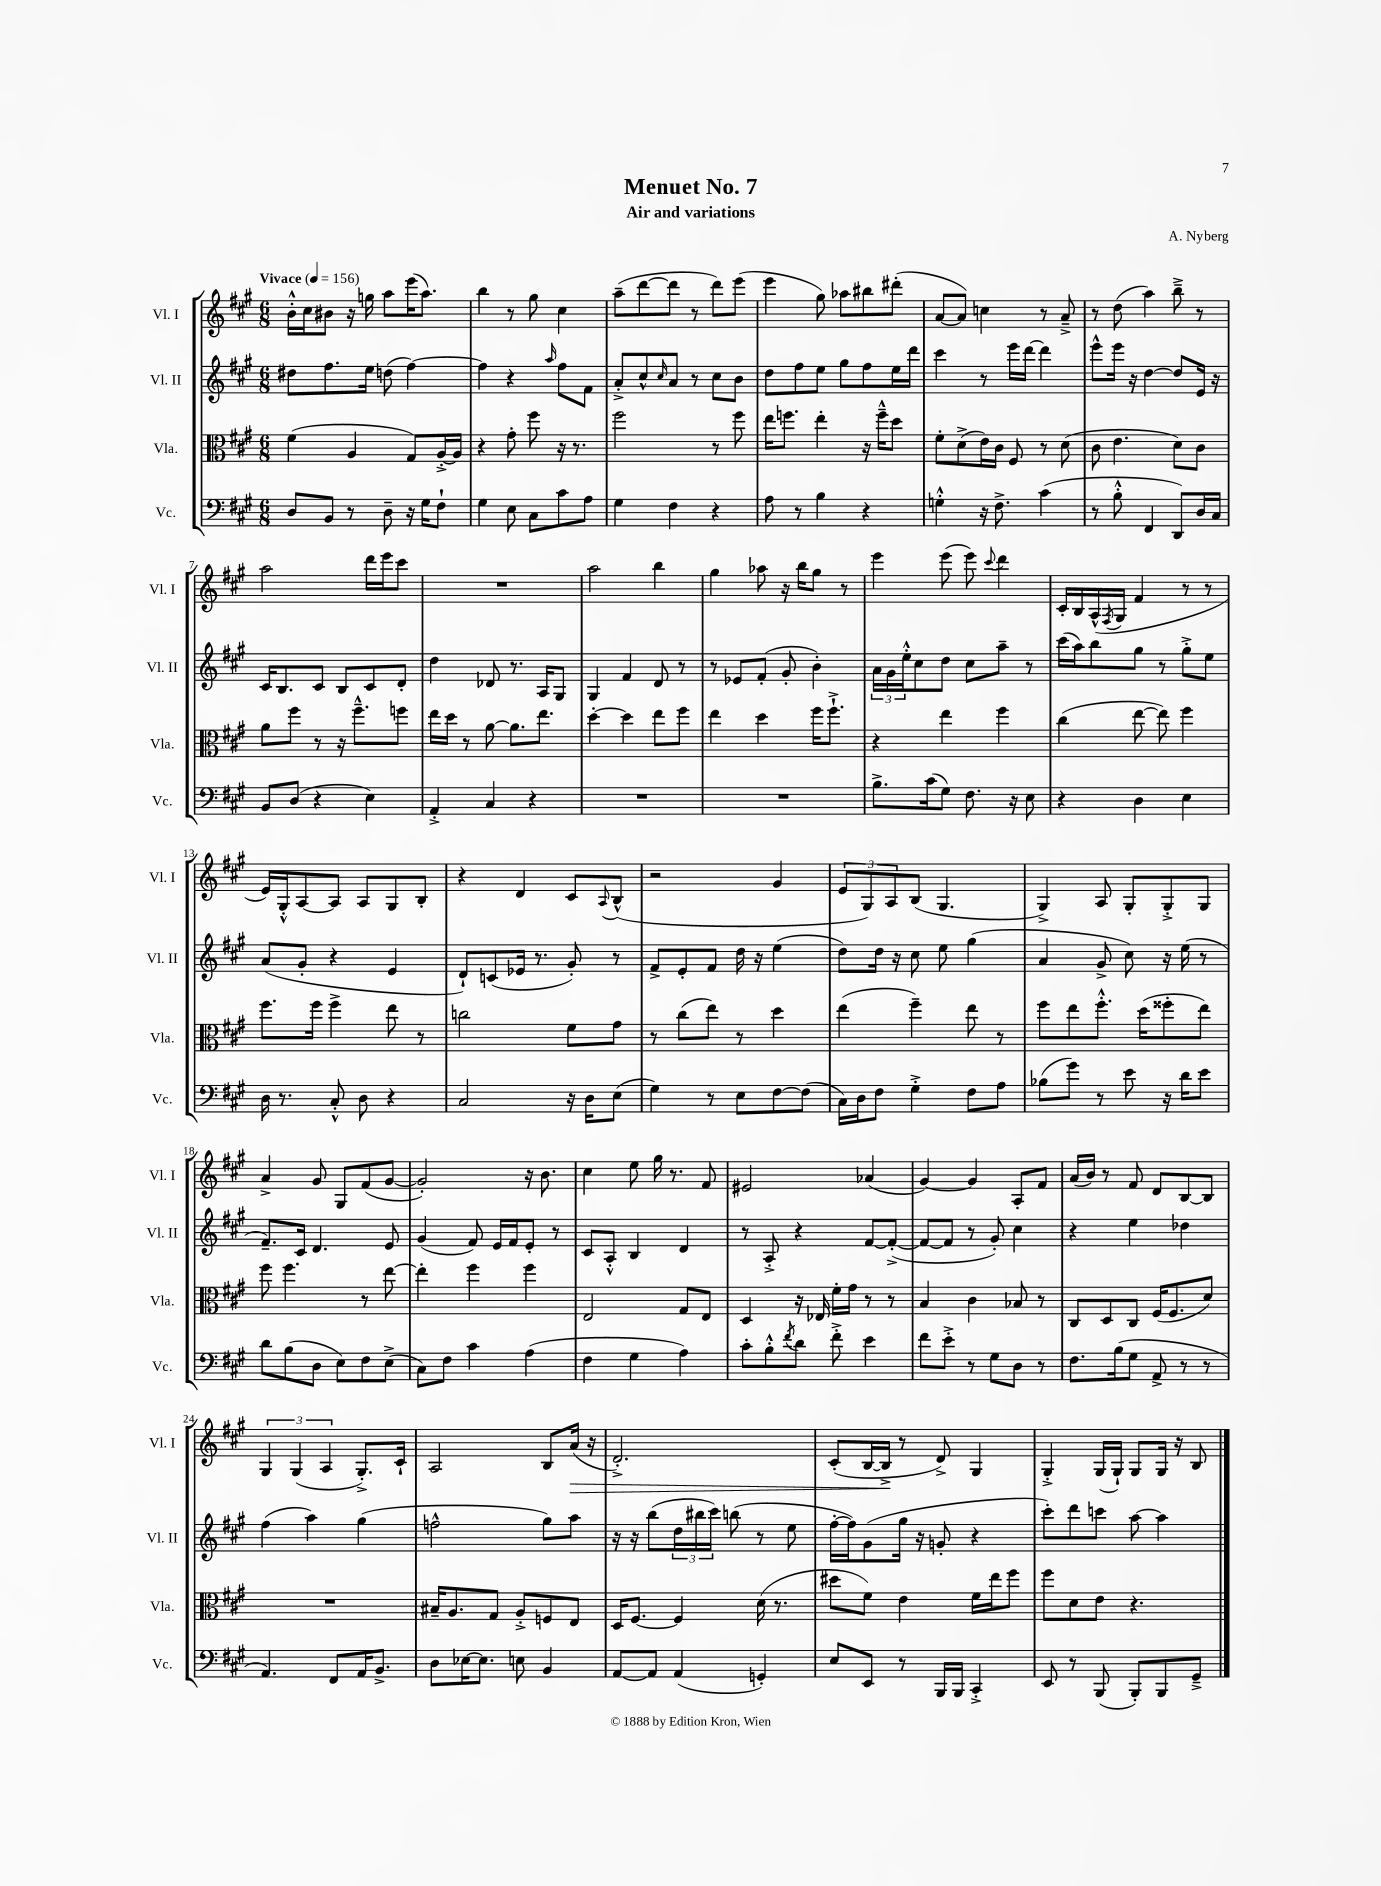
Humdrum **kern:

**kern	**kern	**kern	**kern	**dynam
*part4	*part3	*part2	*part1	*part1
*staff4	*staff3	*staff2	*staff1	*staff1
*I"Vc.	*I"Vla.	*I"Vl. II	*I"Vl. I	*
*I'Vc.	*I'Vla.	*I'Vl. II	*I'Vl. I	*
*clefF4	*clefC3	*clefG2	*clefG2	*
*k[f#c#g#]	*k[f#c#g#]	*k[f#c#g#]	*k[f#c#g#]	*
*M6/8	*M6/8	*M6/8	*M6/8	*
*MM156	*MM156	*MM156	*MM156	*
=1	=1	=1	=1	=1
!	!	!	!LO:TX:a:B:t=Vivace	!
8D/L	(4f#\	8dd#X\L	16b'^^\LL	.
.	.	.	16cc#\J	.
8BB/J	.	8.ff#\	8b#X\J	.
8r	4A/	.	16r	.
.	.	16ee\Jk	16ggn\	.
8D~\	.	(8ddn\	8aa\L	.
16r	8G#/L)	[4ff#\)	(16eee\K	.
16G#\KL	.	.	8.aa\J)	.
8F#`\J	[16A'^/L	.	.	.
.	16A/JJ]	.	.	.
=2	=2	=2	=2	=2
4G#\	4r	4ff#\]	4bb\	.
8E\	8g#'\	4r	8r	.
8C#\L	8ff#\	.	8gg#\	.
.	.	16qqaa/	.	.
8c#\	16r	8ff#\L	4cc#\	.
.	8.r	.	.	.
8A\J	.	8f#\J	.	.
=3	=3	=3	=3	=3
4G#\	2ff#\	8a'^/L	(8aa~\L	.
.	.	8cc#^^/	[8ddd\	.
.	.	16qqcc#/	.	.
4F#\	.	8a/J	8ddd\J]	.
.	.	8r	8r	.
4r	8r	8cc#\L	8ddd\L)	.
.	8ff#\	8b\J	(8eee\J	.
=4	=4	=4	=4	=4
8A\	16ee\KL	8dd\L	4eee\	.
.	8.ffn\J	.	.	.
8r	.	8ff#\	.	.
4B\	4ee'\	8ee\J	8gg#\)	.
.	.	8gg#\L	8aa-X\L	.
4r	16r	8ff#\	8bb#X\	.
.	16ff~^^\KL	.	.	.
.	8dd\J	16ee\L	(8ddd#X'\J	.
.	.	16ddd\JJ	.	.
=5	=5	=5	=5	=5
4Gn'^^\	8f#'\L	4ccc#\	[8a/L	.
.	(8d^\	.	8a/J])	.
16r	16e\L)	8r	4ccn\	.
8.F#^\	16c#\JJ	.	.	.
.	8F#/	16eee\LL	.	.
.	.	[16ddd\JJ	.	.
(4c#\	8r	4ddd\]	8r	.
.	(8d\	.	8a~^/	.
=6	=6	=6	=6	=6
8r	8c#\	8eee^^\L	8r	.
8B'^^\	4.e\	16eee\Jk	(8dd\	.
.	.	16r	.	.
4FF#/	.	[4dd\	4aa\)	.
8DD/L)	8d\L)	8dd/L]	8bb~^\	.
16D/L	8c#\J	16e/Jk	8r	.
16C#/JJ	.	16r	.	.
!!LO:LB:g=z
=7	=7	=7	=7	=7
8BB/L	8a\L	16c#/KL	2aa\	.
.	.	8.B/	.	.
(8D/J	8ff#\J	.	.	.
4r	8r	8c#/J	.	.
.	16r	8B/L	.	.
.	8.ff#~^^\L	.	.	.
4E\)	.	8c#/	16ddd\LL	.
.	.	.	16eee\J	.
.	8ffn\J	8d'/J	8ccc#\J	.
=8	=8	=8	=8	=8
4AA'^/	16ee\LL	4dd\	2.r	.
.	16dd\JJ	.	.	.
.	8r	.	.	.
4C#/	[8a\	8d-X/	.	.
.	8.a\L]	8.r	.	.
4r	.	.	.	.
.	8.ee\J	16A/KL	.	.
.	.	8G#/J	.	.
=9	=9	=9	=9	=9
2.r	[4dd'\	4G#/	2aa\	.
.	4dd\]	4f#/	.	.
.	8ee\L	8d/	4bb\	.
.	8ff#\J	8r	.	.
=10	=10	=10	=10	=10
2.r	4ee\	8r	4gg#\	.
.	.	8e-X/L	.	.
.	4dd\	(8f#'/J	8aa-X\	.
.	.	8g#'/	16r	.
.	.	.	16bb\KL	.
.	16ff#\KL	4b'\)	8gg#\J	.
.	8.ff#`^\J	.	.	.
.	.	.	8r	.
=11	=11	=11	=11	=11
8.B^\L	4r	24a\LL	4eee\	.
.	.	24g#\	.	.
.	.	24ee'^^\J	.	.
.	.	8cc#\	.	.
(16c#\k	.	.	.	.
8G#\J)	4ee\	8dd\J	(8eee\	.
8.F#\	.	8cc#\L	8eee\)	.
.	.	.	8qqccc#/	.
.	4ff#\	8aa~\J	4ddd\	.
16r	.	.	.	.
8E\	.	8r	.	.
=12	=12	=12	=12	=12
4r	(4cc#\	(16ccc#\LL	16c#'/LL	.
.	.	16aa\J)	16B/	.
.	.	8bb\	(16A^^/	.
.	.	.	8qF#/	.
.	.	.	16G#/JJ	.
4D\	[8ee\	8gg#\J	4f#/	.
.	8ee\])	8r	.	.
4E\	4ff#\	8gg#'^\L	8r	.
.	.	8ee\J	8r	.
!!LO:LB:g=z
=13	=13	=13	=13	=13
16D\	8.ff#\L	(8a/L	16e/LL)	.
8.r	.	.	16G#'^^/J	.
.	.	8g#'/J	[8A/	.
.	16ff#\Jk	.	.	.
8C#'^^/	4ff#^\	4r	8A/J]	.
8D\	.	.	8A/L	.
4r	8ee\	4e/	8G#/	.
.	8r	.	8B'/J	.
=14	=14	=14	=14	=14
2C#/	2ccn\	8d`/L)	4r	.
.	.	(8cn/	.	.
.	.	16e-X/Jk	4d/	.
.	.	8.r	.	.
16r	8f#\L	8g#'/)	8c#/L	.
16D\KL	.	.	.	.
.	.	.	8qqA/	.
(8E\J	8g#\J	8r	(8B^^/J	.
=15	=15	=15	=15	=15
4G#\)	8r	8f#^/L	2r	.
.	(8cc#\L	8e'/	.	.
8r	8ee\J)	8f#/J	.	.
8E\L	8r	16dd\	.	.
.	.	16r	.	.
[8F#\	4dd\	(4ee\	4g#/	.
(8F#\J]	.	.	.	.
=16	=16	=16	=16	=16
16C#\LL)	(4ee\	8dd\L)	12e/L	.
16D\J	.	.	.	.
.	.	.	12G#/)	.
8F#\J	.	16dd\Jk	.	.
.	.	.	12A/	.
.	.	16r	.	.
4G#'^\	4ff#~\)	8cc#\	(8B/J	.
.	.	8ee\	4.G#/	.
8F#\L	8ee\	(4gg#\	.	.
8A\J	8r	.	.	.
=17	=17	=17	=17	=17
(8B-X\L	8ff#\L	4a/	4G#^/)	.
8g#\J)	8ee\	.	.	.
8r	8.ff#'^^\J	8g#^/	8A/	.
8e\	.	8cc#\)	8G#'/L	.
.	(16dd\KL	.	.	.
16r	8ff##X'\	16r	8G#'^/	.
16d\KL	.	(16ee\	.	.
8e\J	8ee\J)	8r	8G#/J	.
!!LO:LB:g=z
=18	=18	=18	=18	=18
8d\L	8ff#\	8.f#~/L)	4a^/	.
(8B\	4.ff#\	.	.	.
.	.	16c#/Jk	.	.
8D\J	.	4.d/	8g#/	.
8E\L)	.	.	8G#/L	.
8F#\	8r	.	(8f#/	.
(8E^\J	[8ee\	8e/	[8g#/J	.
=19	=19	=19	=19	=19
8C#\L)	4ee'\]	(4g#/	2g#'/])	.
8F#\J	.	.	.	.
4c#\	4ff#\	8f#/)	.	.
.	.	16e/LL	.	.
.	.	16f#/J	.	.
(4A\	4ff#\	8e'/J	16r	.
.	.	.	8.b\	.
.	.	8r	.	.
=20	=20	=20	=20	=20
4F#\	2E/	8c#/L	4cc#\	.
.	.	8A'^^/J	.	.
4G#\	.	4B/	8ee\	.
.	.	.	16gg#\	.
.	.	.	8.r	.
4A\)	8G#/L	4d/	.	.
.	8E/J	.	8f#/	.
=21	=21	=21	=21	=21
8c#'\L	4D/	8r	2e#X/	.
8B'^^\	.	8A'^/	.	.
8qf#/	.	.	.	.
8d\J	16r	4r	.	.
.	16E-X/	.	.	.
8f#'^\	16f#'\LL	.	.	.
.	16g#\JJ	.	.	.
4e\	8r	[8f#/L	(4a-X/	.
.	8r	(8f#'^/J_	.	.
=22	=22	=22	=22	=22
8f#\L	4B/	8f#/L_	[4g#/)	.
8e'^\J	.	8f#/J]	.	.
8r	4c#\	8r	4g#/]	.
8G#\L	.	8g#'/)	.	.
8D\J	8B-X/	4cc#\	8A'/L	.
8r	8r	.	8f#/J	.
=23	=23	=23	=23	=23
8.F#\L	8C#/L	4r	(16a/LL	.
.	.	.	16b/JJ)	.
.	8D/	.	8r	.
(16B\k	.	.	.	.
8G#\J	8C#/J	4ee\	8f#/	.
8AA^/	(16F#/KL	.	8d/L	.
.	8.F#/	.	.	.
8r	.	4dd-X\	[8B/	.
8r	8d/J)	.	8B/J]	.
!!LO:LB:g=z
=24	=24	=24	=24	=24
4.AA/)	2.r	(4ff#\	6G#/	.
.	.	.	(6G#/	.
.	.	4aa\)	.	.
.	.	.	6A/	.
8FF#/L	.	.	.	.
16AA/K	.	(4gg#\	8.G#'^/L)	.
8.BB^/J	.	.	.	.
.	.	.	16c#`/Jk	.
=25	=25	=25	=25	=25
8D\L	16B#X~/KL	2ffn^^\	2A/	.
.	8.A/	.	.	.
[16E-X\K	.	.	.	.
8.E-\J]	.	.	.	.
.	8G#/J	.	.	.
8En\	8A'^/L	.	.	.
4BB/	8Fn/	8gg#\L)	8B/L	.
!	!	!	!	!LO:HP:b
.	8E/J	8aa\J	(16a/Jk	>
.	.	.	16r	.
=26	=26	=26	=26	=26
[8AA/L	16D/KL	16r	2.d'^/)	.
.	[8.F#/J	16r	.	.
8AA/J]	.	(8bb\L	.	.
(4AA/	4F#/]	24dd\L	.	.
.	.	24bb#X\	.	.
.	.	24ccc#\JJ)	.	.
.	.	(8bbn\	.	.
4GGn'/)	(16d\	8r	.	.
.	8.r	.	.	.
.	.	8ee\	.	.
=27	=27	=27	=27	=27
8E/L	8dd#X\L	[16ff#'\LL	(8c#'/L	.
.	.	16ff#\J])	.	.
8EE/J	8f#\J)	(8g#\	[16B/L	.
.	.	.	16B^/JJ]	.
8r	4e\	16gg#\Jk	8r	]
.	.	16r	.	.
16BBB/LL	.	8gn'/	8d^/)	.
16BBB/JJ	.	.	.	.
4CC#'^/	16f#\LL	4r	4G#/	.
.	16ee\J	.	.	.
.	8ff#\J	.	.	.
=28	=28	=28	=28	=28
8EE/	8ff#\L	8ccc#'\L)	4G#'^/	.
8r	8d\	8ddd\	.	.
(8BBB/	8e\J	8cccn\J	(16G#/LL	.
.	.	.	16G#`/JJ)	.
8BBB'/L)	4.r	[8aa\	8G#/L	.
8BBB/	.	4aa\]	16G#/Jk	.
.	.	.	16r	.
8GG#~^/J	.	.	8B/	.
==	==	==	==	==
*-	*-	*-	*-	*-
